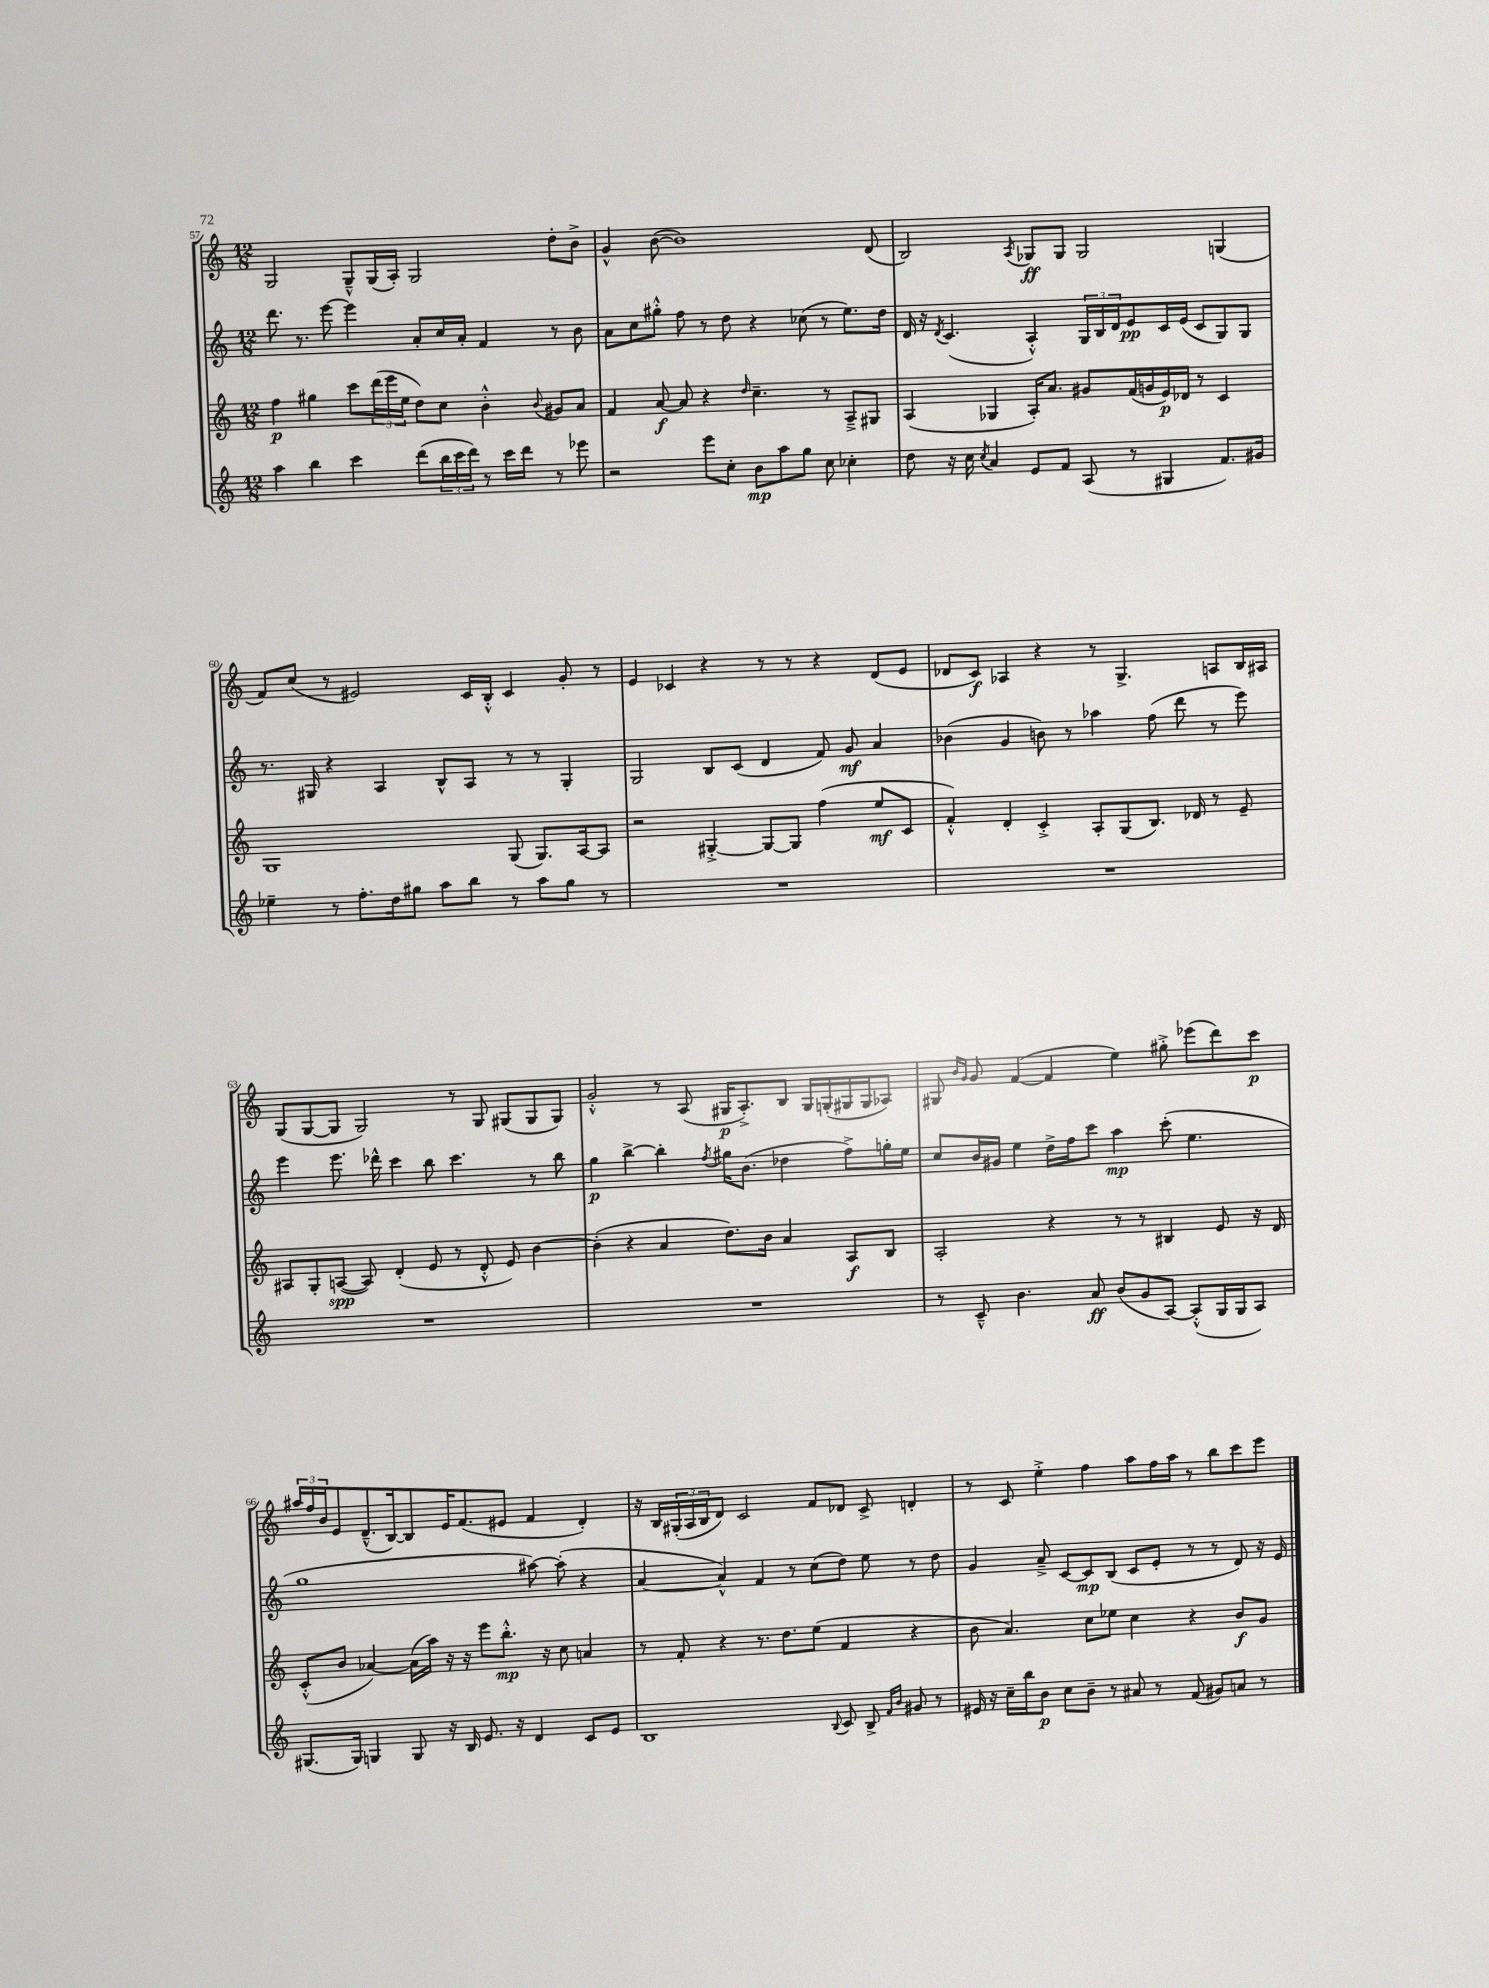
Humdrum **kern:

**kern	**kern	**kern	**kern
*staff4	*staff3	*staff2	*staff1
*clefG2	*clefG2	*clefG2	*clefG2
*k[]	*k[]	*k[]	*k[]
*M12/8	*M12/8	*M12/8	*M12/8
4aa	4ff	8.ddd	2G
.	.	8.r	.
4bb	4gg#	.	.
.	.	[8eee	.
4ccc	8ccc	4eee]	8G~^^
.	(24ddd	.	(16G
.	24eee	.	.
.	.	.	16A')
.	24ee	.	.
(8ddd	8dd)	8a'	2G
24bb	8cc	16cc	.
24ccc	.	.	.
.	.	16a'	.
24ddd)	.	.	.
8r	4b'^^	4f	.
16ccc	.	.	.
16ddd	.	.	.
.	8qqb	.	.
8r	8g#	8r	8dd'
8eee-	8a	8b	8b^
=	=	=	=
2r	4f	8a	4g^^
.	.	8cc	.
.	[8a	8gg#'^^	([8b
.	8a]	8ff	1b])
8eee	4r	8r	.
8cc'	.	8dd	.
.	16qqdd	.	.
8b	4.cc~	4r	.
8aa	.	.	.
8gg	.	(8cc-	.
8cc	8r	8r	.
4cc-'	8A~^	8.ee)	.
.	8G#	.	(8d
.	.	16dd	.
=	=	=	=
8dd	(4A	16d	2B)
.	.	16r	.
.	.	8qd	.
16r	.	(4.c	.
16cc	.	.	.
8qcc	.	.	.
4a	4G-	.	.
.	.	.	8qA
8e	16A')	4A'^^)	8G-
.	8.a	.	.
8f	.	.	8G-
(8A	8g#	24G	2G-
.	.	24B	.
.	.	24d	.
8r	(16f	8e	.
.	16g	.	.
4G#	16e)	16c	.
.	16d-	(16e	.
.	8r	8c	.
8.f)	4c	8G)	(4G
.	.	8G	.
16g#	.	.	.
=	=	=	=
4ee-~	1G	8.r	8f)
.	.	.	(8cc
.	.	16G#	.
8r	.	4r	8r
8.ff'	.	.	2e#)
.	.	4A	.
16dd	.	.	.
8gg#	.	.	.
8aa	.	8B^^	.
8bb	.	8A	16c
.	.	.	16B'^^
8r	(8G	8r	4c
8aa	8.G)	8r	.
8gg#	.	4G#'	8g'
.	[16A	.	.
8r	8A]	.	8r
=	=	=	=
1.r	2r	2G	4e
.	.	.	4c-
.	[4G#'^	8B	4r
.	.	(8c	.
.	8G#_	4d	8r
.	8G#]	.	8r
.	(4ff	8f)	4r
.	.	8g	.
.	8ee	4a	(8d
.	8c	.	8e
=	=	=	=
1.r	4f'^^)	(4b-	8d-
.	.	.	8c)
.	4d'	4g	4A-
.	4c'^	8b)	4r
.	.	8r	.
.	8A'	4aa-	8r
.	(8G	.	4.G^
.	8.B)	(8ff	.
.	.	8ddd	.
.	16d-	.	.
.	8r	8r	8A
.	8e~	8eee)	16B
.	.	.	16A#
=	=	=	=
1.r	8A#	4eee	(8G
.	8G'	.	[8G
.	([8A	8.eee	8G]
.	8A])	.	2G)
.	.	16ddd-^^	.
.	(4d'	4ccc	.
.	8e	8bb	.
.	8r	4.ccc	8r
.	8d'^^	.	8G
.	8e)	.	(8G#
.	[4b	8r	8G#
.	.	8bb	8G#)
=	=	=	=
1.r	(4b']	4gg	2g'^^
.	4r	[4bb^	.
.	4a	4bb']	8r
.	.	.	(8A
.	.	8qff	.
.	8.dd)	16gg#	16G#
.	.	(8.b	8.A'^)
.	16b	.	.
.	4a	4dd-	8B
.	.	.	16G#
.	.	.	(16G'
.	8A	8ff^)	16G#
.	.	.	16G#
.	8B	16gg'	8A-)
.	.	16ee	.
=	=	=	=
8r	2A'	8cc	8G#
.	.	.	16qqb
.	.	.	16qqg
8c~^^	.	16b	8g
.	.	16g#	.
4.b	.	4ee	([4f
.	4r	16dd^	4f]
.	.	16ff	.
8a	.	8ccc	.
(8b	8r	4aa	4ee)
8g	8r	.	.
[8A)	4B#	(8ccc'	8gg#'^
(8A'^^]	.	4.ee	(8eee-
16G	8e	.	8ddd)
16G	.	.	.
8A)	16r	.	8ccc
.	16d	.	.
=	=	=	=
(8.G#	(8c'^^	1gg	24aa#
.	.	.	24ff
.	.	.	24b
.	8b	.	8e
16G#)	.	.	.
4G	[4a-)	.	(8.d~^^
.	.	.	[16B)
8G	(16a-]	.	8B]
.	16aa)	.	.
16r	16r	.	16e
16B	16r	.	(8.f
8.e	8eee	.	.
.	8.bb'^^	.	8e#
16r	.	.	.
4d	.	[8aa#)	4f
.	16r	.	.
.	8cc	(8aa#']	.
8c	4a	4r	4d')
8e	.	.	.
=	=	=	=
1B	8r	[4a	16r
.	.	.	16B
.	8f'	.	(24G#'
.	.	.	24A
.	.	.	24B
.	4r	4a^^])	8d)
.	.	.	2c
.	8.r	4f	.
.	8.dd	.	.
.	.	8r	.
.	(8ee	(8cc	8f
8qqB	.	.	.
8c	4f	8dd)	8d-
8B^	.	8ee	8c^
16qqf	.	.	.
16qqb	.	.	.
8g#	4r	8r	4d'
8r	.	8dd	.
=	=	=	=
16e#	8b	4g	8r
16r	.	.	.
16cc~	4.a)	.	8c
16bb	.	.	.
8b	.	8a~^	4ee'^
8cc	.	[8c	.
8b~	8cc	8c]	4ff
8r	8ee-	(8B	.
8a#	4cc	8c	8aa
8r	.	8e'	16ff
.	.	.	16aa
(8f	4r	8r	8r
8g#)	.	8r	8bb
8a	8b	8d)	8ccc
8r	8g	16r	8eee
.	.	16e	.
==	==	==	==
*-	*-	*-	*-
